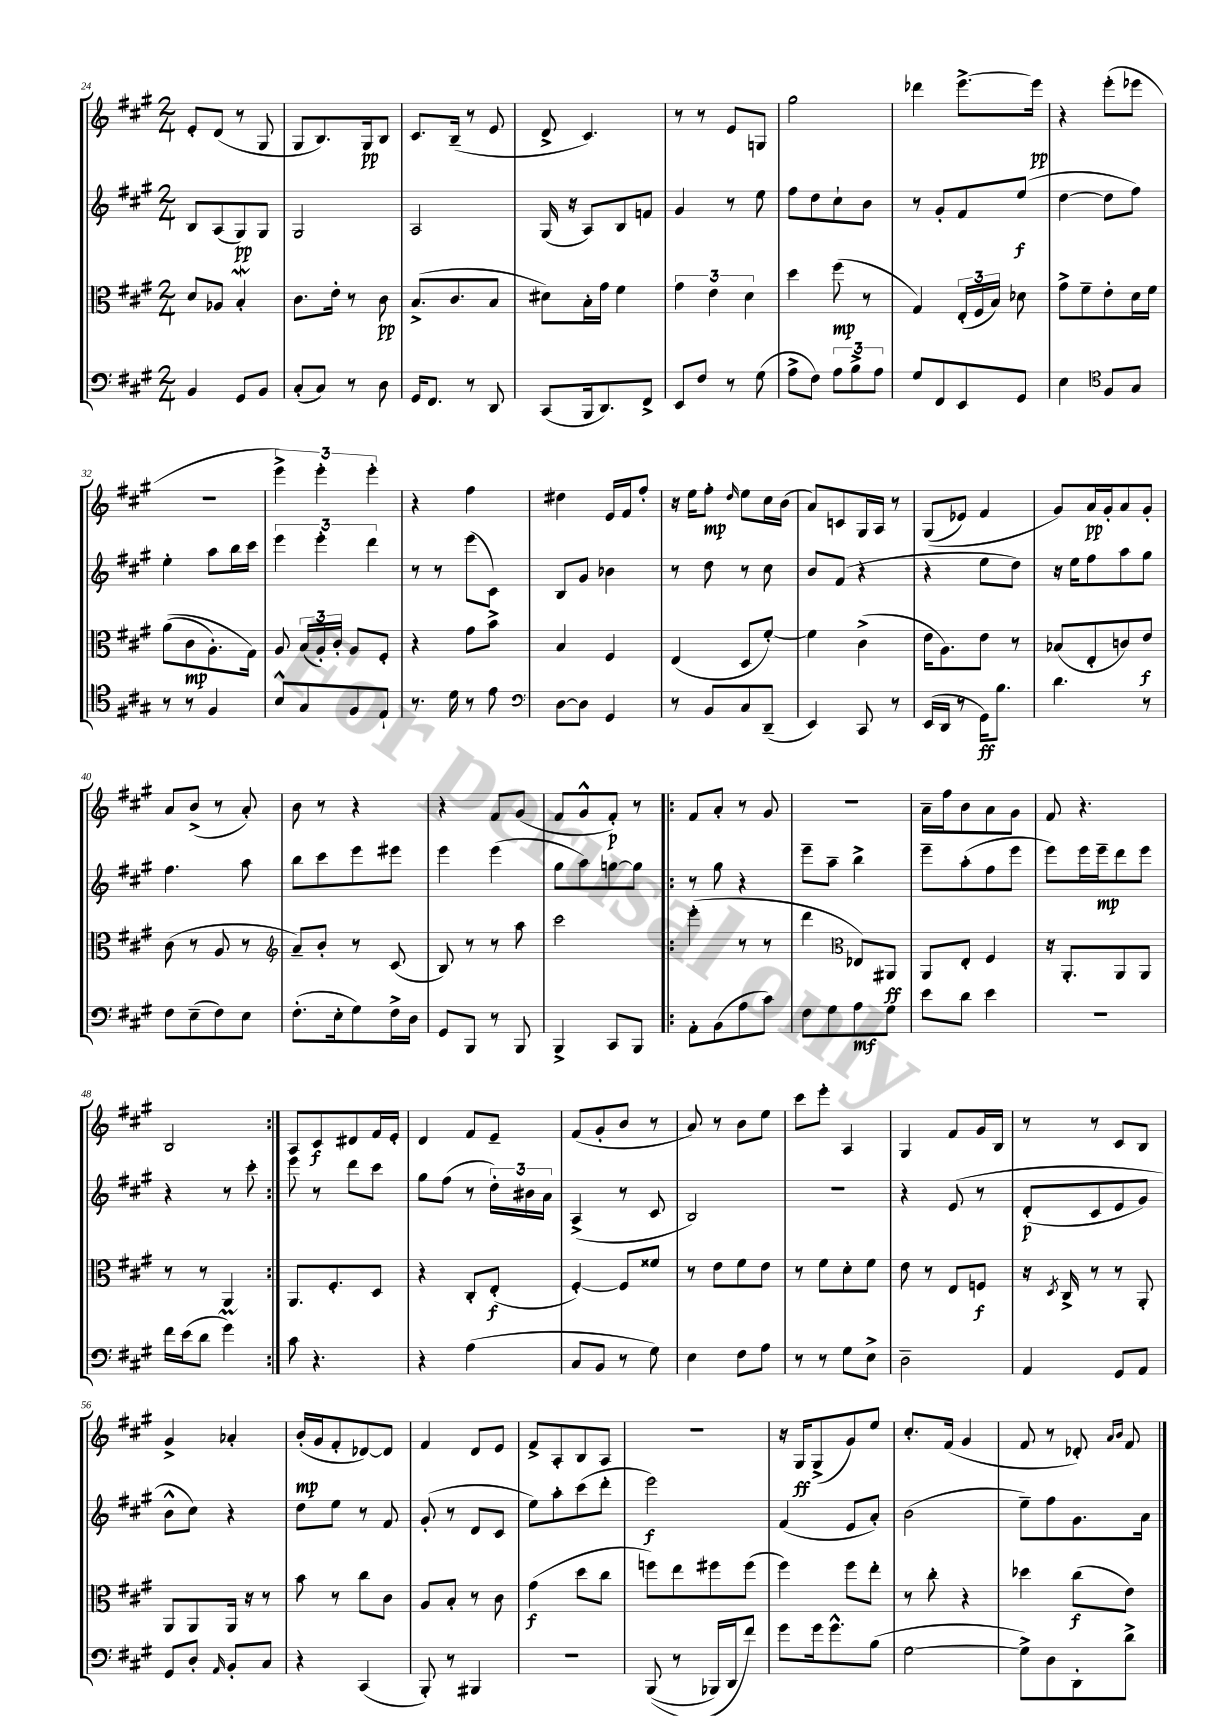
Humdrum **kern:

**kern	**kern	**kern	**kern
*staff4	*staff3	*staff2	*staff1
*clefF4	*clefC3	*clefG2	*clefG2
*k[f#c#g#]	*k[f#c#g#]	*k[f#c#g#]	*k[f#c#g#]
*M2/4	*M2/4	*M2/4	*M2/4
4BB/	8d/L	8B/L	8e'/L
.	8A-/J	(8A/	(8d/J
8GG#/L	4B'/	8G#/)	8r
8BB/J	.	8G#/J	8G#/
=	=	=	=
(8C#'/L	8.c#\L	2G#/	8G#/L
8C#/J)	.	.	8.B/)
.	16e'\Jk	.	.
8r	8r	.	.
.	.	.	16G#/k
8D\	8c#\	.	8B/J
=	=	=	=
16GG#/LK	(8.B^/L	2A/	8.c#/L
8.FF#/J	.	.	.
.	8.c#/	.	(16B~/Jk
8r	.	.	8r
8DD/	8B/J	.	8e/
=	=	=	=
(8CC#/L	8d#\L)	(16G#/	8d^/
.	.	16r	.
16BBB/k	16B'\L	8A/L)	4.c#/)
8.DD/)	16g#\JJ	.	.
.	4f#\	8B/	.
8FF#^/J	.	8f/J	.
=	=	=	=
8EE/L	6g#\	4g#/	8r
8F#/J	.	.	8r
.	6e\	.	.
8r	.	8r	8e/L
.	6d\	.	.
(8G#\	.	8ee\	8G/J
=	=	=	=
8A^\L	4dd\	8ff#\L	2gg#\
8F#\J)	.	8dd\	.
12A\L	(8ff#\	8cc#`\	.
12B^\	.	.	.
.	8r	8b\J	.
12A\J	.	.	.
=	=	=	=
8G#/L	4G#/)	8r	4ddd-\
8FF#/	.	8g#'/L	.
8EE/	(24E'/LL	8f#/	[8.eee^\L
.	24F#/	.	.
.	24B/JJ)	.	.
8GG#/J	8d-\	(8ee/J	.
.	.	.	16eee\]Jk
=	=	=	=
4E\	8g#^\L	[4dd\	4r
.	8f#~\	.	.
*clefC4	*	*	*
8F#/L	8e'\	8dd\]L	(8eee'\L
8G#/J	16d\L	8ff#\J)	8eee-\J
.	16f#\JJ	.	.
=	=	=	=
8r	&((8a\L	4ee'\	2r
8r	8c#\	.	.
4F#/	8.A'\)	8aa\L	.
.	.	16bb\L	.
.	16G#\Jk&)	16ccc#\JJ	.
=	=	=	=
8B^^/L	8A/	6eee\	6eee^\)
8G#/	(24B/LL	.	.
.	24A'/)	6eee'\	6eee'\
.	24c#'/JJ	.	.
8F#/	8A/L	.	.
.	.	6ddd\	6eee'\
8E`/J	8F#'/J	.	.
=	=	=	=
8.r	4r	8r	4r
.	.	8r	.
16d\	.	.	.
8r	8g#\L	(8eee\L	4ff#\
8e\	8b^\J	8c#\J)	.
=	=	=	=
*clefF4	*	*	*
[8D\L	4B/	8B/L	4dd#\
8D\]J	.	8g#/J	.
4GG#/	4F#/	4b-\	16e/LL
.	.	.	16f#/J
.	.	.	8ff#'/J
=	=	=	=
8r	(4E/	8r	16r
.	.	.	16ee\LK
8BB/L	.	8dd\	8ff#'\J
.	.	.	16qqdd/
8C#/	8D/L	8r	8ee\L
(8DD~/J	[8f#'/J)	8cc#\	16cc#\L
.	.	.	(16b\JJ
=	=	=	=
4EE/)	4f#\]	8b/L	8a/L)
.	.	(8f#/J	8c/
8CC#/	(4c#^\	4r	16G#/L
.	.	.	16A/JJ
8r	.	.	8r
=	=	=	=
(16EE/LL	16e\LK	4r	&((8G#/L
16DD/JJ	8.A\)	.	.
8r	.	.	8e-/J)
16GG#\LK)	8e\J	8ee\L	4f#/
8.B\J	.	.	.
.	8r	8dd\J)	.
=	=	=	=
4.d\	(8B-/L	16r	8g#/L&)
.	.	16ee\LK	.
.	8E'/	8ff#\	16a/L
.	.	.	16g#'/J
.	8c/)	8aa\	8a/
8r	8e/J	8gg#\J	8g#'/J
=	=	=	=
8F#\L	(8c#\	4.ff#\	8a/L
(8E~\	8r	.	(8b^/J
8F#\)	8A/	.	8r
8E\J	8r	8aa\	8a'/)
=	=	=	=
*	*clefG2	*	*
(8.F#'\L	8a~/L)	8bb\L	8b\
.	8b'/J	8ccc#\	8r
16E'\k	.	.	.
8G#\)	8r	8eee\	4r
16F#^\L	(8c#/	8eee#\J	.
16D\JJ	.	.	.
=	=	=	=
8GG#/L	8B/)	4eee\	4r
8BBB/J	8r	.	.
8r	8r	(4eee\	8f#/L
8BBB/	8aa\	.	(8g#/J
=	=	=	=
4BBB^/	2ccc#\	8gg#\L	8f#/L
.	.	8aa\)	8g#^^/
8CC#/L	.	[8gg\	8f#'/J)
8BBB/J	.	8gg\]J	8r
=!|:	=!|:	=!|:	=!|:
8AA'\L	(4eee'\	8r	8f#/L
(8BB\	.	8gg#\	8a'/J
8A\	8r	4r	8r
8c#\J)	8r	.	8g#/
=	=	=	=
8F#\L	4ddd\	8eee~\L	2r
8G#\	.	8aa~\J	.
*	*clefC3	*	*
8A\	8E-/L)	4bb^\	.
8G#\J	8AA#/J	.	.
=	=	=	=
8e\L	8AA/L	8eee~\L	16a~\LL
.	.	.	16ff#\J
8d\J	8E'/J	(8aa'\	8b\
4e\	4F#/	8ff#\	8a\
.	.	8eee\J	8g#\J
=	=	=	=
2r	16r	8eee\L)	8f#/
.	8.AA'/L	.	.
.	.	16eee\L	4.r
.	.	16eee~\J	.
.	8AA/	8ddd\	.
.	8AA/J	8eee\J	.
=	=	=	=
16f#\LL	8r	4r	2B/
(16e\J	.	.	.
8d\J	8r	.	.
4g#\)	4AA/	8r	.
.	.	8ccc#'\	.
=:|!	=:|!	=:|!	=:|!
8c#\	8.AA/L	8eee\	8A/L
4.r	.	8r	8c#/
.	8.F#'/	.	.
.	.	8ddd\L	8d#/
.	8D/J	8ccc#\J	16f#/L
.	.	.	16e'/JJ
=	=	=	=
4r	4r	8gg#\L	4d/
.	.	(8ff#\J	.
(4A\	8C#'/L	8r	8f#/L
.	(8E'/J	24dd'\LL)	8e~/J
.	.	24b#\	.
.	.	24a\JJ	.
=	=	=	=
8C#/L	[4F#'/)	(4A^/	(8f#/L
8BB/J	.	.	8g#'/
8r	8F#/]L	8r	8b/J
8G#\)	8f##/J	8c#/	8r
=	=	=	=
4E\	8r	2B/)	8a/)
.	8e\L	.	8r
8F#\L	8f#\	.	8b\L
8A\J	8e\J	.	8ee\J
=	=	=	=
8r	8r	2r	8ccc#\L
8r	8f#\L	.	8eee'\J
8G#\L	8d'\	.	4A/
8E^\J	8f#\J	.	.
=	=	=	=
2D~\	8e\	4r	4G#/
.	8r	.	.
.	8E/L	&(8e/	8f#/L
.	8F/J	8r	16g#/L
.	.	.	16B/JJ
=	=	=	=
4AA/	16r	(8d'/L	8r
.	8qD/	.	.
.	16C#^/	.	.
.	8r	8c#/	8r
8GG#/L	8r	8e/	8c#/L
8AA/J	8AA'/	8g#/J)	8B/J
=	=	=	=
8GG#/L	8AA/L	8b^^\L	4g#^/
8D'/J	8AA/	8cc#\J&)	.
16qqAA/	.	.	.
8BB'/L	16AA/Jk	4r	4a-'/
.	16r	.	.
8C#/J	8r	.	.
=	=	=	=
4r	8b\	8dd\L	(16b'/LL
.	.	.	16g#/J
.	8r	8ee\J	8f#'/
(4CC#/	8cc#\L	8r	[8d-/)
.	8c#\J	8f#/	8d-/]J
=	=	=	=
8BBB'/)	8A/L	(8g#'/	4f#/
8r	8B'/J	8r	.
4BBB#/	8r	8d/L	8d/L
.	8c#\	8c#/J	8e/J
=	=	=	=
2r	(4g#\	8ee\L)	8f#^/L
.	.	8aa'\	8A'/
.	8dd\L	(8ccc#\	8B/
.	8cc#\J	8ddd'\J	8A/J
=	=	=	=
&((8BBB/	8ff\L)	2eee\)	2r
8r	8ee\	.	.
16BBB-/LL)	8ff#\	.	.
16DD/J	.	.	.
8f#/J&)	(8ff#\J	.	.
=	=	=	=
8g#\L	4ff#\)	(4f#/	16r
.	.	.	16G#/LK
16g#\k	.	.	(8G#^/
8.g#^^\	.	.	.
.	8ff#\L	8e/L	8g#/)
(8B\J	8ee'\J	8a'/J)	8ee/J
=	=	=	=
[2G#\	8r	(2b\	8.cc#'/L
.	8cc#'\	.	.
.	.	.	(16f#/Jk
.	4r	.	4g#/
=	=	=	=
8G#^\]L)	4dd-\	8ee~\L)	8f#/
8D\	.	8ff#\	8r
8DD'\	(8cc#\L	8.g#\	8d-'/)
.	.	.	16qqa/LL
.	.	.	16qqb/JJ
8d^\J	8e\J)	.	8f#/
.	.	16a\Jk	.
==	==	==	==
*-	*-	*-	*-
